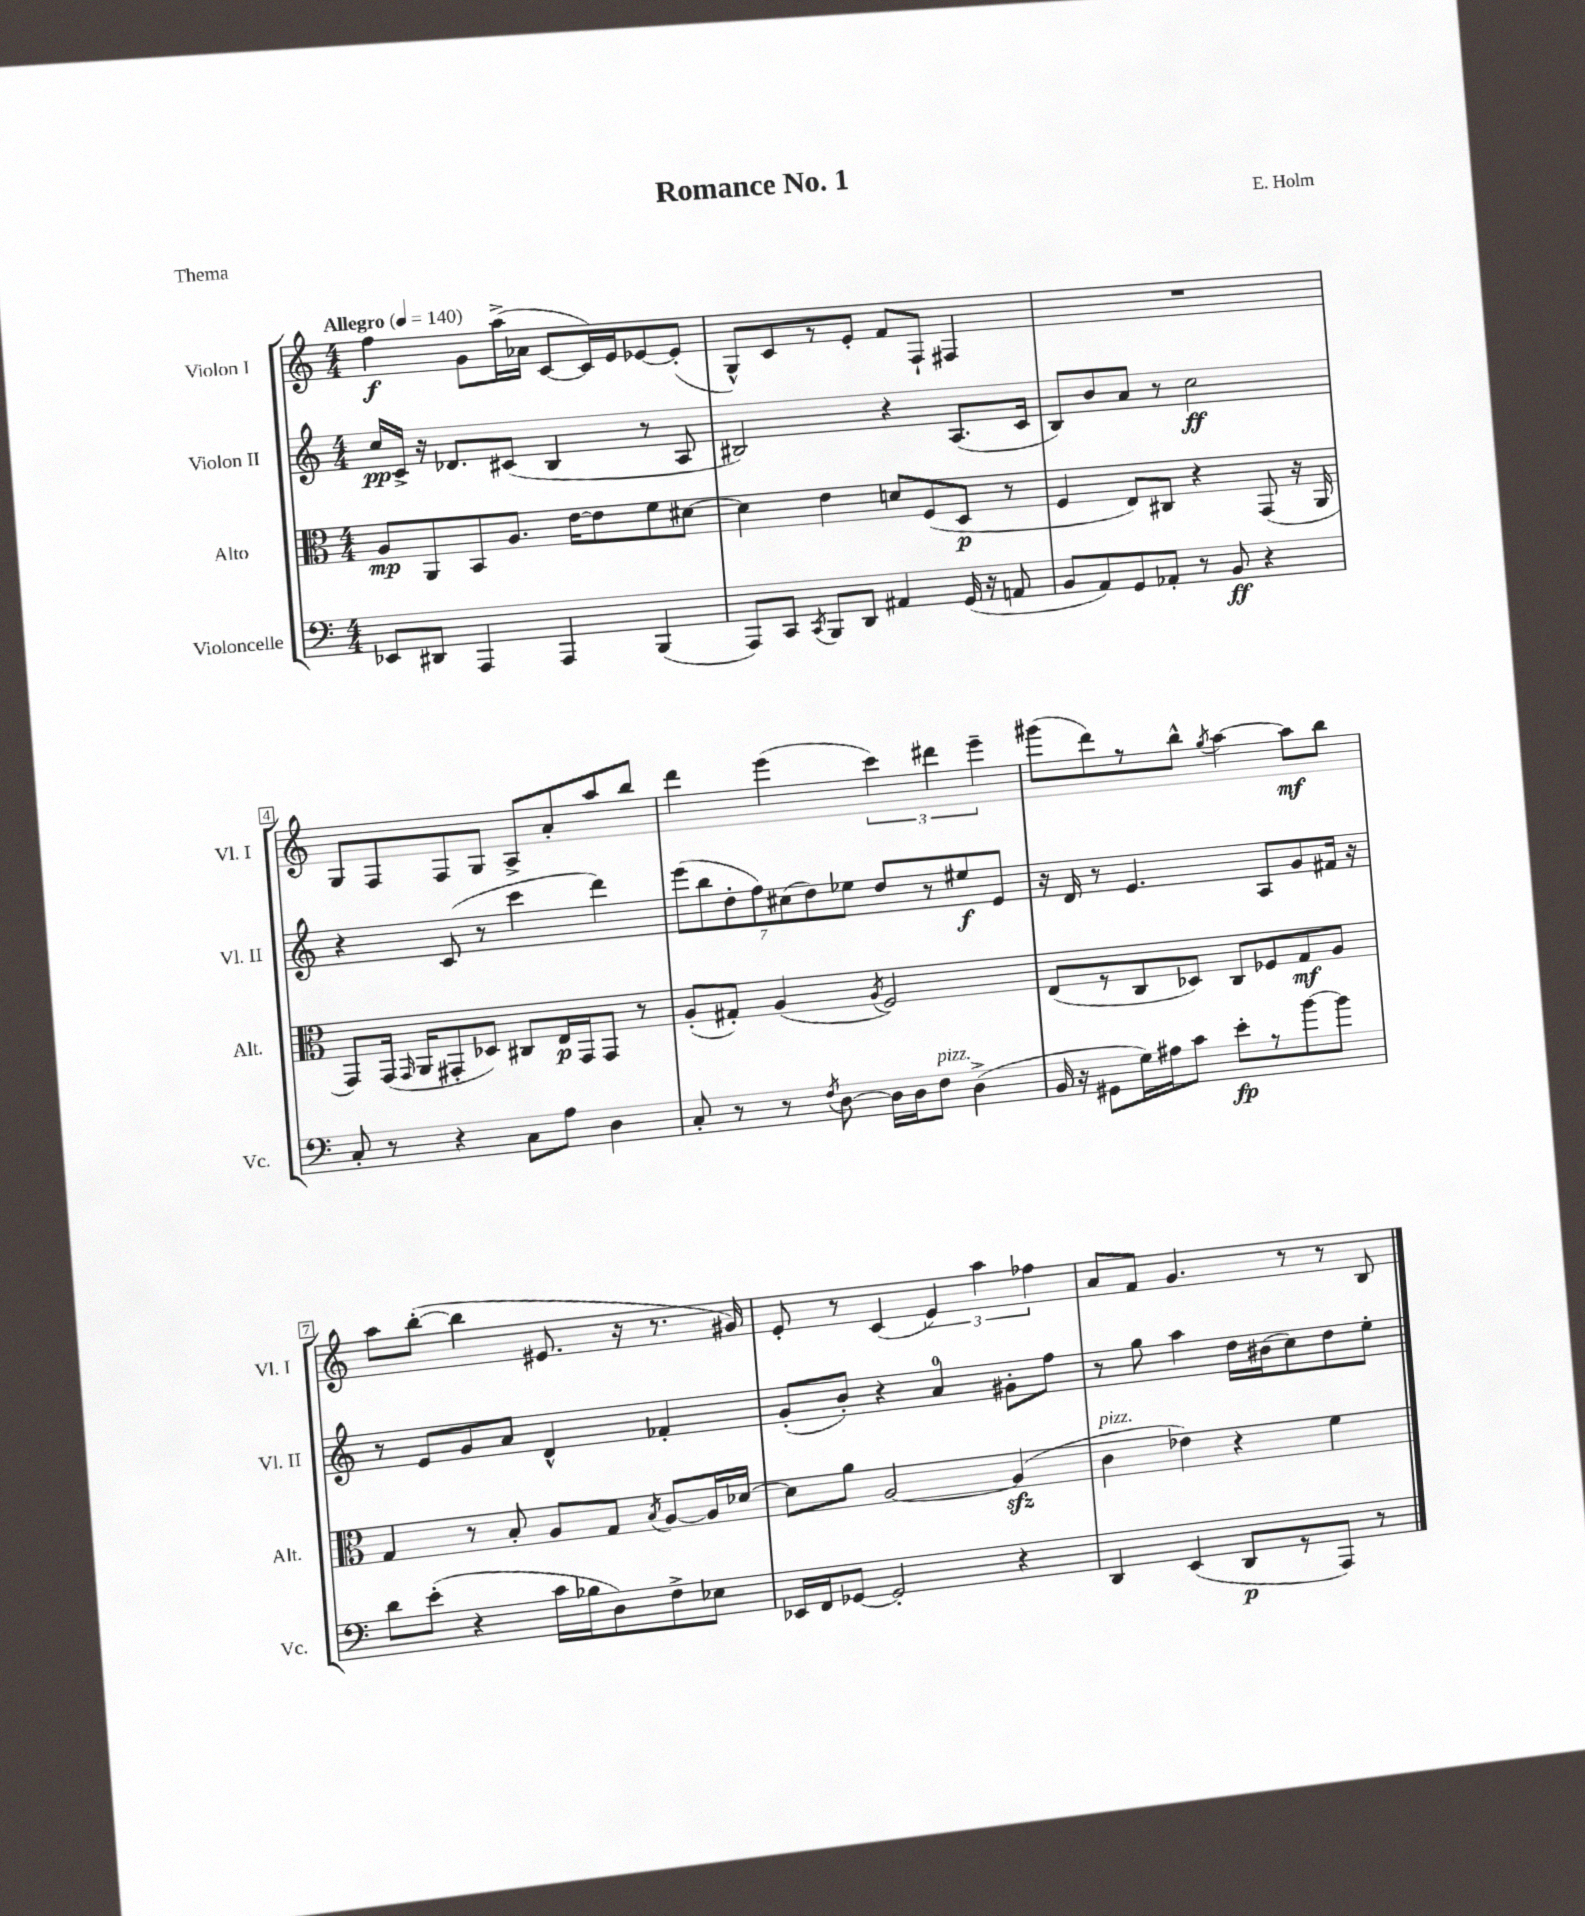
\header { title = "Romance No. 1" composer = "E. Holm" piece = "Thema" }
<<
\new StaffGroup <<
\new Staff = "s0" \with { instrumentName = "Violon I" shortInstrumentName = "Vl. I" } {
    \clef treble \key c \major \numericTimeSignature \time 4/4 \tempo "Allegro" 4 = 140
    \autoBeamOff f''4\f g'8[ a''16->( aes'16] c'8[~ c'16) e'16 ees'8~ ees'8]-.( |
    g8[-^) c'8 r8 e'8]-. f'8[ f8]-! fis4 |
    R1 |
    g8[ f8 f8 g8] a8[-> a'8-. a''8 b''8] |
    d'''4 e'''4( \tuplet 3/2 { c'''4) dis'''4 e'''4-- } |
    gis'''8[( d'''8) r8 b''8]-^ \acciaccatura { g''8 } a''4~ a''8[\mf b''8] |
    a''8[ b''8]~-.( b''4 eis'8. r16 r8. gis'16) |
    e'8-. r8 c'4( \tuplet 3/2 { e'4) a''4 fes''4 } |
    a'8[ f'8] g'4. r8 r8 b8 \bar "|." |
}
\new Staff = "s1" \with { instrumentName = "Violon II" shortInstrumentName = "Vl. II" } {
    \clef treble \key c \major \numericTimeSignature \time 4/4
    \autoBeamOff c''16[\pp c'16]-> r16 des'8.[ cis'8]( b4 r8 a8 |
    bis2) r4 a8.[( c'16] |
    b8[) b'8 a'8] r8 c''2\ff |
    r4 c'8( r8 c'''4 d'''4) |
    \tuplet 7/4 { e'''8[( b''8 d''8-. f''8) cis''8( d''8) ees''8] } d''8[ r8 eis''8\f e'8] |
    r16 d'16 r8 e'4. a8[ g'8 fis'16] r16 |
    r8 e'8[ g'8 a'8] d'4-^ fes'4-. |
    g'8[-.( b'8]-.) r4 a'4-0 gis'8[-. f''8] |
    r8 g''8 a''4 d''16[ bis'16( c''8) d''8 e''8]-. \bar "|." |
}
\new Staff = "s2" \with { instrumentName = "Alto" shortInstrumentName = "Alt." } {
    \clef alto \key c \major \numericTimeSignature \time 4/4
    \autoBeamOff a8[\mp a,8 b,8 a8.] e'16[~ e'8 f'8 dis'8]~ |
    dis'4 e'4 d'8[ f8( d8]\p r8 |
    f4 e8[) cis8] r4 g,8( r16 a,16 |
    g,8[) g,16]( \grace { g,16 } a,16[ gis,8-. des8]) cis8[ e16\p gis,16 gis,8] r8 |
    a8[-.( gis8]-.) a4( \acciaccatura { a8 } f2) |
    e8[( r8 c8 des8]) c8[ fes8 g8\mf a8] |
    g4 r8 b8-. a8[ g8] \acciaccatura { b8 } a8[~ a16 des'16]~ |
    des'8[ a'8] a2~ a4\sfz( |
    c'4^\markup { \italic "pizz." } ees'4) r4 f'4 \bar "|." |
}
\new Staff = "s3" \with { instrumentName = "Violoncelle" shortInstrumentName = "Vc." } {
    \clef bass \key c \major \numericTimeSignature \time 4/4
    \autoBeamOff ees,8[ dis,8] a,,4 a,,4 b,,4( |
    a,,8[) c,8] \acciaccatura { c,8 } b,,8[ d,8] ais,4 g,16( r16 a,8 |
    b,8[ a,8) g,8 aes,8]-. r8 b,8\ff r4 |
    c8-. r8 r4 c8[ a8] d4 |
    c8-. r8 r8 \acciaccatura { f8 } d8~ d16[ d16 f8]^\markup { \italic "pizz." } d4->( |
    b,16 r16 gis,8[ g16) ais16 c'8] e'8[-.\fp r8 b'8~ b'8] |
    d'8[ e'8]-.( r4 c'16[ bes16 d8) f8-> ees8] |
    ees,16[ f,16 ges,8]~ ges,2-. r4 |
    d,4 e,4( d,8[\p r8 a,,8]) r8 \bar "|." |
}
>>
>>
\layout { \context { \Score \override BarNumber.stencil = #(make-stencil-boxer 0.1 0.3 ly:text-interface::print) } }
